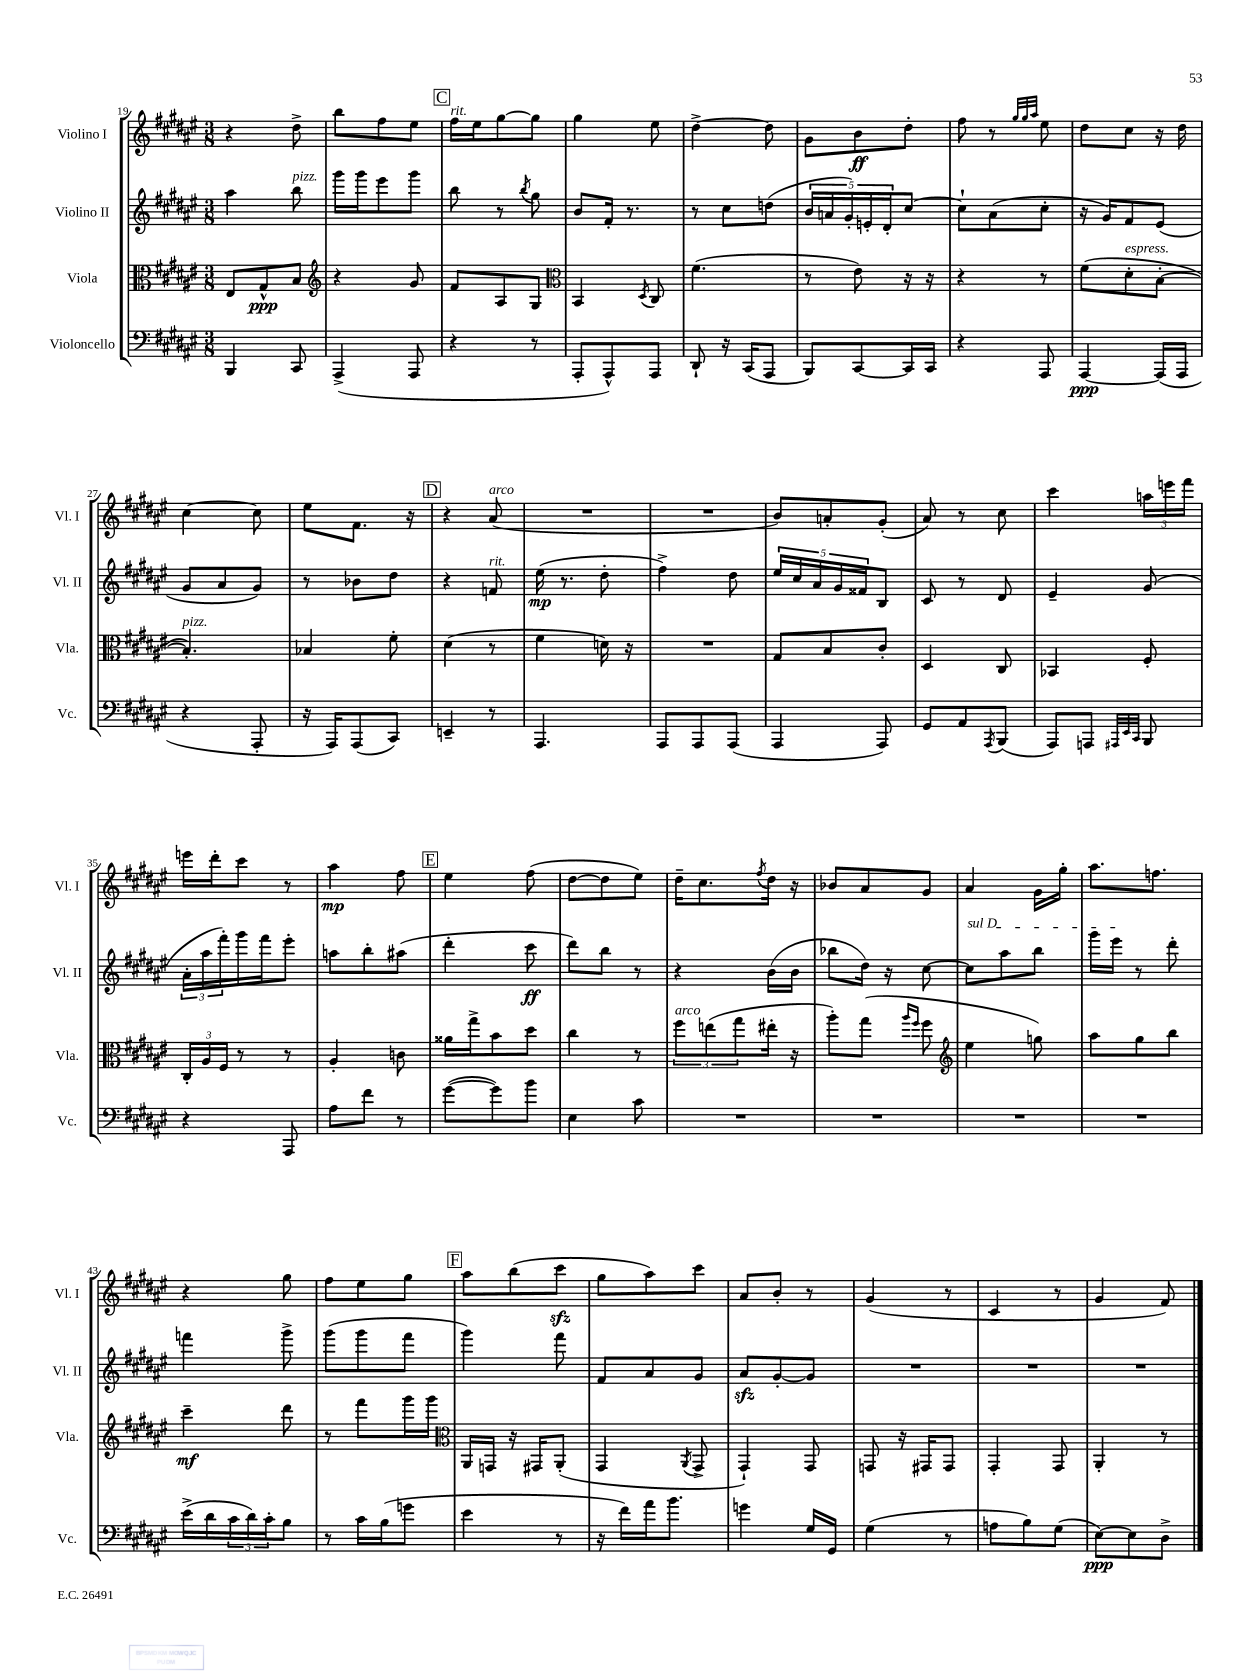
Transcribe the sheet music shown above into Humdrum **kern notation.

**kern	**dynam	**kern	**dynam	**kern	**dynam	**kern	**dynam
*part4	*part4	*part3	*part3	*part2	*part2	*part1	*part1
*staff4	*staff4	*staff3	*staff3	*staff2	*staff2	*staff1	*staff1
*I"Violoncello	*	*I"Viola	*	*I"Violino II	*	*I"Violino I	*
*I'Vc.	*	*I'Vla.	*	*I'Vl. II	*	*I'Vl. I	*
*clefF4	*	*clefC3	*	*clefG2	*	*clefG2	*
*k[f#c#g#d#a#e#]	*	*k[f#c#g#d#a#e#]	*	*k[f#c#g#d#a#e#]	*	*k[f#c#g#d#a#e#]	*
*M3/8	*	*M3/8	*	*M3/8	*	*M3/8	*
=19	=19	=19	=19	=19	=19	=19	=19
4BBB/	.	8E#/L	.	4aa#\	.	4r	.
.	.	8G#^^/	ppp	.	.	.	.
!	!	!	!	!LO:TX:a:i:t=pizz.	!	!	!
8CC#/	.	8B/J	.	8bb\	.	8dd#^\	.
=20	=20	=20	=20	=20	=20	=20	=20
*	*	*clefG2	*	*	*	*	*
(4AAA#^/	.	4r	.	16ggg#\LL	.	8bb\L	.
.	.	.	.	16ggg#\J	.	.	.
.	.	.	.	8eee#\	.	8ff#\	.
8AAA#/	.	8g#/	.	8ggg#\J	.	8ee#\J	.
!!LO:REH:place=s1:t=C
=21	=21	=21	=21	=21	=21	=21	=21
!	!	!	!	!	!	!LO:TX:a:i:t=rit.	!
4r	.	8f#/L	.	8bb\	.	16ff#\LL	.
.	.	.	.	.	.	16ee#\J	.
.	.	8A#/	.	8r	.	[8gg#\	.
.	.	.	.	8qbb/	.	.	.
8r	.	8G#/J	.	8gg#\	.	8gg#\J]	.
=22	=22	=22	=22	=22	=22	=22	=22
*	*	*clefC3	*	*	*	*	*
8AAA#'/L	.	4BB/	.	8b/L	.	4gg#\	.
8AAA#^^/)	.	.	.	16f#'/Jk	.	.	.
.	.	.	.	8.r	.	.	.
.	.	8qD#/	.	.	.	.	.
8AAA#/J	.	8C#/	.	.	.	8ee#\	.
=23	=23	=23	=23	=23	=23	=23	=23
8DD#`/	.	(4.f#\	.	8r	.	[4dd#^\	.
16r	.	.	.	8cc#\L	.	.	.
(16CC#/KL	.	.	.	.	.	.	.
8AAA#/J	.	.	.	(8ddn\J	.	8dd#\]	.
=24	=24	=24	=24	=24	=24	=24	=24
8BBB/L)	.	8r	.	20b/LL	.	8g#\L	.
.	.	.	.	20an/	.	.	.
.	.	.	.	20g#'/)	.	.	.
[8CC#/	.	8e#\)	.	.	.	8b\	ff
.	.	.	.	20en'/	.	.	.
.	.	.	.	20d#'/J	.	.	.
16CC#/L]	.	16r	.	[8cc#/J	.	8dd#'\J	.
16CC#/JJ	.	16r	.	.	.	.	.
=25	=25	=25	=25	=25	=25	=25	=25
4r	.	4r	.	8cc#`\L]	.	8ff#\	.
.	.	.	.	(8a#\	.	8r	.
.	.	.	.	.	.	32qqgg#/LLL	.
.	.	.	.	.	.	32qqgg#/	.
.	.	.	.	.	.	32qqaa#/JJJ	.
8AAA#/	.	8r	.	8cc#'\J	.	8ee#\	.
=26	=26	=26	=26	=26	=26	=26	=26
[4AAA#/	ppp	(8f#\L	.	16r	.	8dd#\L	.
.	.	.	.	16g#/KL)	.	.	.
!	!	!LO:TX:a:i:t=espress.	!	!	!	!	!
.	.	8d#'\	.	8f#/	.	8cc#\J	.
(16AAA#/LL]	.	[8B'\J	.	(8e#/J	.	16r	.
16AAA#/JJ	.	.	.	.	.	16dd#\	.
!!LO:LB:g=z
=27	=27	=27	=27	=27	=27	=27	=27
!	!	!LO:TX:a:i:t=pizz.	!	!	!	!	!
4r	.	4.B'/])	.	8g#/L	.	[4cc#\	.
.	.	.	.	8a#/	.	.	.
8AAA#'/	.	.	.	8g#/J)	.	8cc#\]	.
=28	=28	=28	=28	=28	=28	=28	=28
16r	.	4B-X/	.	8r	.	8ee#\L	.
16AAA#/KL)	.	.	.	.	.	.	.
(8AAA#/	.	.	.	8b-X\L	.	8.f#\J	.
8CC#/J)	.	8f#'\	.	8dd#\J	.	.	.
.	.	.	.	.	.	16r	.
!!LO:REH:place=s1:t=D
=29	=29	=29	=29	=29	=29	=29	=29
4EEn~/	.	(4d#\	.	4r	.	4r	.
!	!	!	!	!	!	!LO:TX:a:i:t=arco	!
!	!	!	!	!LO:TX:a:i:t=rit.	!	!	!
8r	.	8r	.	8fn/	.	(8a#/	.
=30	=30	=30	=30	=30	=30	=30	=30
4.AAA#/	.	4f#\	.	(16ee#\	mp	4.r	.
.	.	.	.	8.r	.	.	.
.	.	16dn\)	.	8dd#'\	.	.	.
.	.	16r	.	.	.	.	.
=31	=31	=31	=31	=31	=31	=31	=31
8AAA#/L	.	4.r	.	4ff#^\)	.	4.r	.
8AAA#/	.	.	.	.	.	.	.
(8AAA#/J	.	.	.	8dd#\	.	.	.
=32	=32	=32	=32	=32	=32	=32	=32
4AAA#/	.	8G#/L	.	20ee#/LL	.	8b/L)	.
.	.	.	.	20cc#/	.	.	.
.	.	.	.	20a#/	.	.	.
.	.	8B/	.	.	.	8an'/	.
.	.	.	.	20g#/	.	.	.
.	.	.	.	20f##X/J	.	.	.
8AAA#/)	.	8c#'/J	.	8B/J	.	(8g#'/J	.
=33	=33	=33	=33	=33	=33	=33	=33
8GG#/L	.	4D#/	.	8c#/	.	8a#/)	.
8AA#/	.	.	.	8r	.	8r	.
8qAAA#/	.	.	.	.	.	.	.
(8BBB/J	.	8C#/	.	8d#/	.	8cc#\	.
=34	=34	=34	=34	=34	=34	=34	=34
8AAA#/L)	.	4BB-X/	.	4e#~/	.	4ccc#\	.
8AAAn/J	.	.	.	.	.	.	.
32qqAAA#X/LLL	.	.	.	.	.	.	.
32qqEE#/	.	.	.	.	.	.	.
32qqCC#/JJJ	.	.	.	.	.	.	.
8BBB/	.	8F#'/	.	(8g#/	.	24aan\LL	.
.	.	.	.	.	.	24eeen\	.
.	.	.	.	.	.	24fff#\JJ	.
!!LO:LB:g=z
=35	=35	=35	=35	=35	=35	=35	=35
4r	.	24C#'/LL	.	24a#'\LL	.	16eeen\LL	.
.	.	24A#/	.	24aa#\	.	.	.
.	.	.	.	.	.	16ddd#'\J	.
.	.	24F#/JJ	.	24fff#'\)	.	.	.
.	.	8r	.	16ggg#\	.	8ccc#\J	.
.	.	.	.	16fff#\J	.	.	.
8AAA#/	.	8r	.	8eee#'\J	.	8r	.
=36	=36	=36	=36	=36	=36	=36	=36
8A#\L	.	4A#'/	.	8aan\L	.	4aa#\	mp
8f#\J	.	.	.	8bb'\	.	.	.
8r	.	8cn\	.	(8aa#X\J	.	8ff#\	.
!!LO:REH:place=s1:t=E
=37	=37	=37	=37	=37	=37	=37	=37
([8g#\L	.	16a##X\LL	.	4ddd#'\	.	4ee#\	.
.	.	16gg#^\J	.	.	.	.	.
8g#\])	.	8b\	.	.	.	.	.
8b\J	.	8dd#\J	.	8ccc#\	ff	(8ff#\	.
=38	=38	=38	=38	=38	=38	=38	=38
4E#\	.	4cc#\	.	8ddd#\L)	.	[8dd#\L	.
.	.	.	.	8bb\J	.	8dd#\]	.
8c#\	.	8r	.	8r	.	8ee#\J)	.
=39	=39	=39	=39	=39	=39	=39	=39
!	!	!LO:TX:a:i:t=arco	!	!	!	!	!
4.r	.	12ff#\L	.	4r	.	16dd#~\KL	.
.	.	.	.	.	.	8.cc#\	.
.	.	(12een\	.	.	.	.	.
.	.	12gg#\	.	.	.	.	.
.	.	.	.	.	.	8qff#/	.
.	.	16ee#X'\Jk	.	(16b\LL	.	16dd#\Jk	.
.	.	16r	.	16b\JJ	.	16r	.
=40	=40	=40	=40	=40	=40	=40	=40
4.r	.	8aa#'\L)	.	8bb-X\L	.	8b-X/L	.
.	.	(8gg#\J	.	16dd#\Jk)	.	8a#/	.
.	.	.	.	16r	.	.	.
.	.	16qqaa#/LL	.	.	.	.	.
.	.	16qqff#/JJ	.	.	.	.	.
.	.	8ff#\	.	[8cc#\	.	8g#/J	.
=41	=41	=41	=41	=41	=41	=41	=41
*	*	*clefG2	*	*	*	*	*
!	!	!	!	!LO:TX:a:i:t=sul D	!	!	!
4.r	.	4ee#\	.	8cc#\L]	.	4a#/	.
.	.	.	.	8aa#\	.	.	.
.	.	8ggn\)	.	8bb\J	.	16g#\LL	.
.	.	.	.	.	.	16gg#'\JJ	.
=42	=42	=42	=42	=42	=42	=42	=42
4.r	.	8aa#\L	.	16ggg#\LL	.	8.aa#\L	.
.	.	.	.	16eee#\JJ	.	.	.
.	.	8gg#\	.	8r	.	.	.
.	.	.	.	.	.	8.ffn\J	.
.	.	8bb\J	.	8ddd#'\	.	.	.
!!LO:LB:g=z
=43	=43	=43	=43	=43	=43	=43	=43
(16e#^\LL	.	4ccc#~\	mf	4fffn\	.	4r	.
16d#\	.	.	.	.	.	.	.
24c#\	.	.	.	.	.	.	.
24d#\)	.	.	.	.	.	.	.
24c#'\J	.	.	.	.	.	.	.
8B\J	.	8ddd#\	.	8ggg#^\	.	8gg#\	.
=44	=44	=44	=44	=44	=44	=44	=44
8r	.	8r	.	(8ggg#\L	.	8ff#\L	.
16c#\LL	.	8fff#\L	.	8ggg#\	.	8ee#\	.
(16B\J	.	.	.	.	.	.	.
8gn\J	.	16ggg#\L	.	8fff#\J	.	8gg#\J	.
.	.	16ggg#\JJ	.	.	.	.	.
!!LO:REH:place=s1:t=F
=45	=45	=45	=45	=45	=45	=45	=45
*	*	*clefC3	*	*	*	*	*
4e#\	.	16AA#/LL	.	4ggg#\)	.	8aa#\L	.
.	.	16GGn/JJ	.	.	.	.	.
.	.	16r	.	.	.	(8bb\	.
.	.	16GG#X/KL	.	.	.	.	.
8r	.	(8AA#'/J	.	8fff#\	.	8ccc#zz\J	.
=46	=46	=46	=46	=46	=46	=46	=46
16r	.	4GG#/	.	8f#/L	.	8gg#\L	.
16f#\LL)	.	.	.	.	.	.	.
16a#\J	.	.	.	8a#/	.	8aa#\)	.
8.b\J	.	.	.	.	.	.	.
.	.	8qAA#/	.	.	.	.	.
.	.	8GG#^/	.	8g#/J	.	8ccc#\J	.
=47	=47	=47	=47	=47	=47	=47	=47
4gn\	.	4GG#`/)	.	8a#zz/L	.	8a#/L	.
.	.	.	.	[8g#'/	.	8b'/J	.
16G#/LL	.	8GG#/	.	8g#/J]	.	8r	.
16GG#/JJ	.	.	.	.	.	.	.
=48	=48	=48	=48	=48	=48	=48	=48
(4G#\	.	8GGn/	.	4.r	.	(4g#/	.
.	.	16r	.	.	.	.	.
.	.	16GG#X/KL	.	.	.	.	.
8r	.	8GG#/J	.	.	.	8r	.
=49	=49	=49	=49	=49	=49	=49	=49
8An\L	.	4GG#'/	.	4.r	.	4c#/	.
8B\)	.	.	.	.	.	.	.
(8G#\J	.	8GG#/	.	.	.	8r	.
=50	=50	=50	=50	=50	=50	=50	=50
[8E#\L)	ppp	4AA#'/	.	4.r	.	4g#/	.
8E#\]	.	.	.	.	.	.	.
8D#^\J	.	8r	.	.	.	8f#/)	.
==	==	==	==	==	==	==	==
*-	*-	*-	*-	*-	*-	*-	*-
